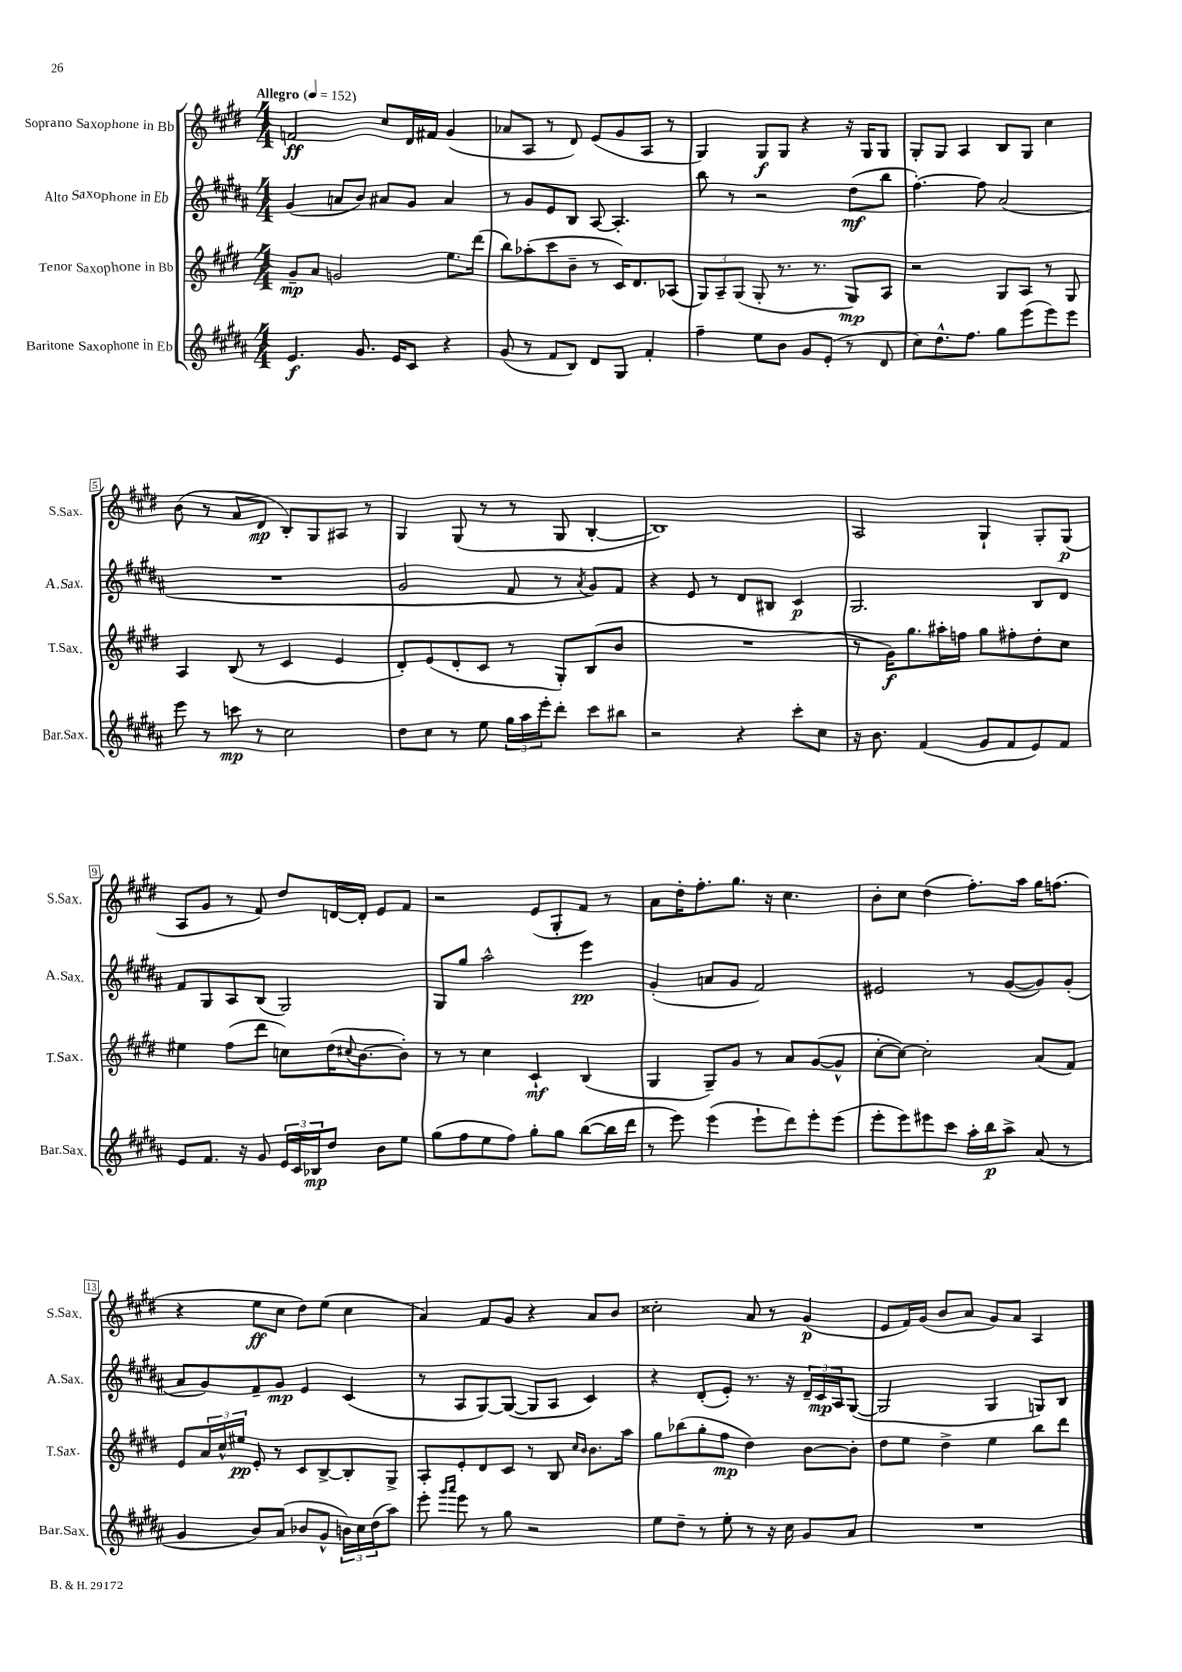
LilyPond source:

<<
\new StaffGroup <<
\new Staff = "s0" \with { instrumentName = "Soprano Saxophone in Bb" shortInstrumentName = "S.Sax." } {
    \clef treble \key e \major \numericTimeSignature \time 4/4 \tempo "Allegro" 4 = 152
    f'2\ff cis''8 dis'16 fis'16 gis'4( |
    aes'8 a8 r8 dis'8) e'8( gis'8 a8 r8 |
    gis4) gis8\f gis8 r4 r16 gis16 gis8 |
    gis8-. gis8 a4 b8 gis8 cis''4 |
    b'8( r8 a'8 dis'8\mp b8-.) gis8 ais8 r8 |
    gis4 gis8( r8 r8 gis8 b4~-. |
    b1) |
    a2 gis4-! gis8-. gis8\p( |
    a8 gis'8 r8 fis'8) dis''8 d'16~ d'16-. e'8 fis'8 |
    r2 e'8( gis8-. fis'8) r8 |
    a'8 dis''16-. fis''8.-. gis''8. r16 cis''4. |
    b'8-. cis''8 dis''4( fis''8.-.) a''16 gis''16 f''8.( |
    r4 e''8\ff cis''8 dis''8) e''8( cis''4 |
    a'4) fis'8 gis'8 r4 a'8 b'8 |
    cisis''2-. a'8 r8 gis'4\p( |
    e'8 fis'16) gis'16( b'8 a'8 gis'8) a'8 a4 \bar "|." |
}
\new Staff = "s1" \with { instrumentName = "Alto Saxophone in Eb" shortInstrumentName = "A.Sax." } {
    \clef treble \key b \major \numericTimeSignature \time 4/4
    gis'4( a'8 b'8) ais'8 gis'8 ais'4 |
    r8 gis'8 e'8 b8 ais8~ ais4.-. |
    b''8 r8 r2 dis''8\mf( b''8 |
    fis''4.~-.) fis''8 ais'2( |
    R1 |
    gis'2 fis'8 r8 \acciaccatura { ais'8 } gis'8) fis'8 |
    r4 e'8 r8 dis'8 bis8 cis'4\p |
    gis2. b8 dis'8 |
    fis'8 gis8 ais8 b8( gis2) |
    gis8 gis''8 ais''2-^ e'''4\pp |
    gis'4-.( a'8 gis'8 fis'2) |
    eis'2 r8 gis'8~( gis'8) gis'8-.( |
    ais'8 gis'8) fis'8-- gis'8\mp e'4 cis'4( |
    r8 ais8 gis8~) gis8~( gis8 ais8 cis'4) |
    r4 dis'8-.( e'8-.) r8. r16 \tuplet 3/2 { dis'16-- cis'16\mp ais16 } gis8~( |
    gis2 gis4 g8) b8 \bar "|." |
}
\new Staff = "s2" \with { instrumentName = "Tenor Saxophone in Bb" shortInstrumentName = "T.Sax." } {
    \clef treble \key e \major \numericTimeSignature \time 4/4
    gis'8--\mp a'8 g'2 e''8. dis'''16( |
    b''8) aes''8-.( cis'''8 b'8-- r8 cis'16) dis'8. aes8( |
    \tuplet 3/2 { gis8) a8-- gis8( } gis8-. r8. r8. gis8\mp) a8 |
    r2 gis8 a8 r8 gis8 |
    a4 b8( r8 cis'4 e'4 |
    dis'8-.) e'8( dis'8-. cis'8 r8 gis8-.) b8( b'8 |
    R1 |
    r8 gis'16\f) gis''8. ais''16-. f''16 gis''8 fis''8-. dis''8-. cis''8 |
    eis''4 fis''8( dis'''8 c''8) dis''16( \appoggiatura { cis''8 } b'8.~ b'8-.) |
    r8 r8 cis''4 cis'4-!\mf b4( |
    gis4 gis8--) gis'8 r8 a'8 gis'8~( gis'8-^ |
    cis''8~-. cis''8~) cis''2-. a'8( fis'8) |
    e'8 \tuplet 3/2 { a'16 cis''16-^ eis''16\pp } e'8-. r8 cis'8 b8~-> b8-. gis8-> |
    a8-. e'8-. dis'8 cis'8 r8 b8 \grace { cis''16 b'16 } b'8. a''16 |
    gis''8 bes''8( gis''8-. fis''8\mp dis''4) b'8~ b'8-. |
    dis''8 e''8 dis''4-> e''4 b''8 dis'''8 \bar "|." |
}
\new Staff = "s3" \with { instrumentName = "Baritone Saxophone in Eb" shortInstrumentName = "Bar.Sax." } {
    \clef treble \key b \major \numericTimeSignature \time 4/4
    e'4.\f gis'8. e'16 cis'8 r4 |
    gis'8( r8 fis'8 b8) dis'8 gis8 fis'4-. |
    fis''4-- e''8 b'8 gis'8 e'8-.( r8 dis'8 |
    cis''8) dis''8.-^ fis''8. gis''8 e'''8( e'''8) e'''8 |
    e'''8 r8 c'''8\mp r8 cis''2 |
    dis''8 cis''8 r8 e''8 \tuplet 3/2 { gis''16 ais''16 e'''16-. } dis'''8-. cis'''8 bis''8 |
    r2 r4 cis'''8-. cis''8 |
    r16 b'8. fis'4( gis'8 fis'8 e'8) fis'8 |
    e'8 fis'8. r16 gis'8 \tuplet 3/2 { e'16 cis'16 bes16\mp } dis''8 b'8 e''8 |
    gis''8( fis''8 e''8 fis''8) gis''8-. gis''8 b''8~( b''16 dis'''16 |
    r8 e'''8) e'''4( e'''8-! dis'''8) e'''8-. e'''8( |
    e'''8-. e'''8) eis'''8 cis'''8 ais''16-. b''16\p ais''8-> ais'8( r8 |
    gis'4 b'8) ais'8( bes'8 gis'8-^ \tuplet 3/2 { b'16) cis''16 dis''16( } ais''8) |
    e'''8-. \grace { gis'''16 ais'''16 } e'''8 r8 gis''8 r2 |
    e''8 dis''8-- r8 e''8-. r8 r16 cis''16 gis'8 ais'8 |
    R1 \bar "|." |
}
>>
>>
\layout { \context { \Score \override BarNumber.stencil = #(make-stencil-boxer 0.1 0.3 ly:text-interface::print) } }
